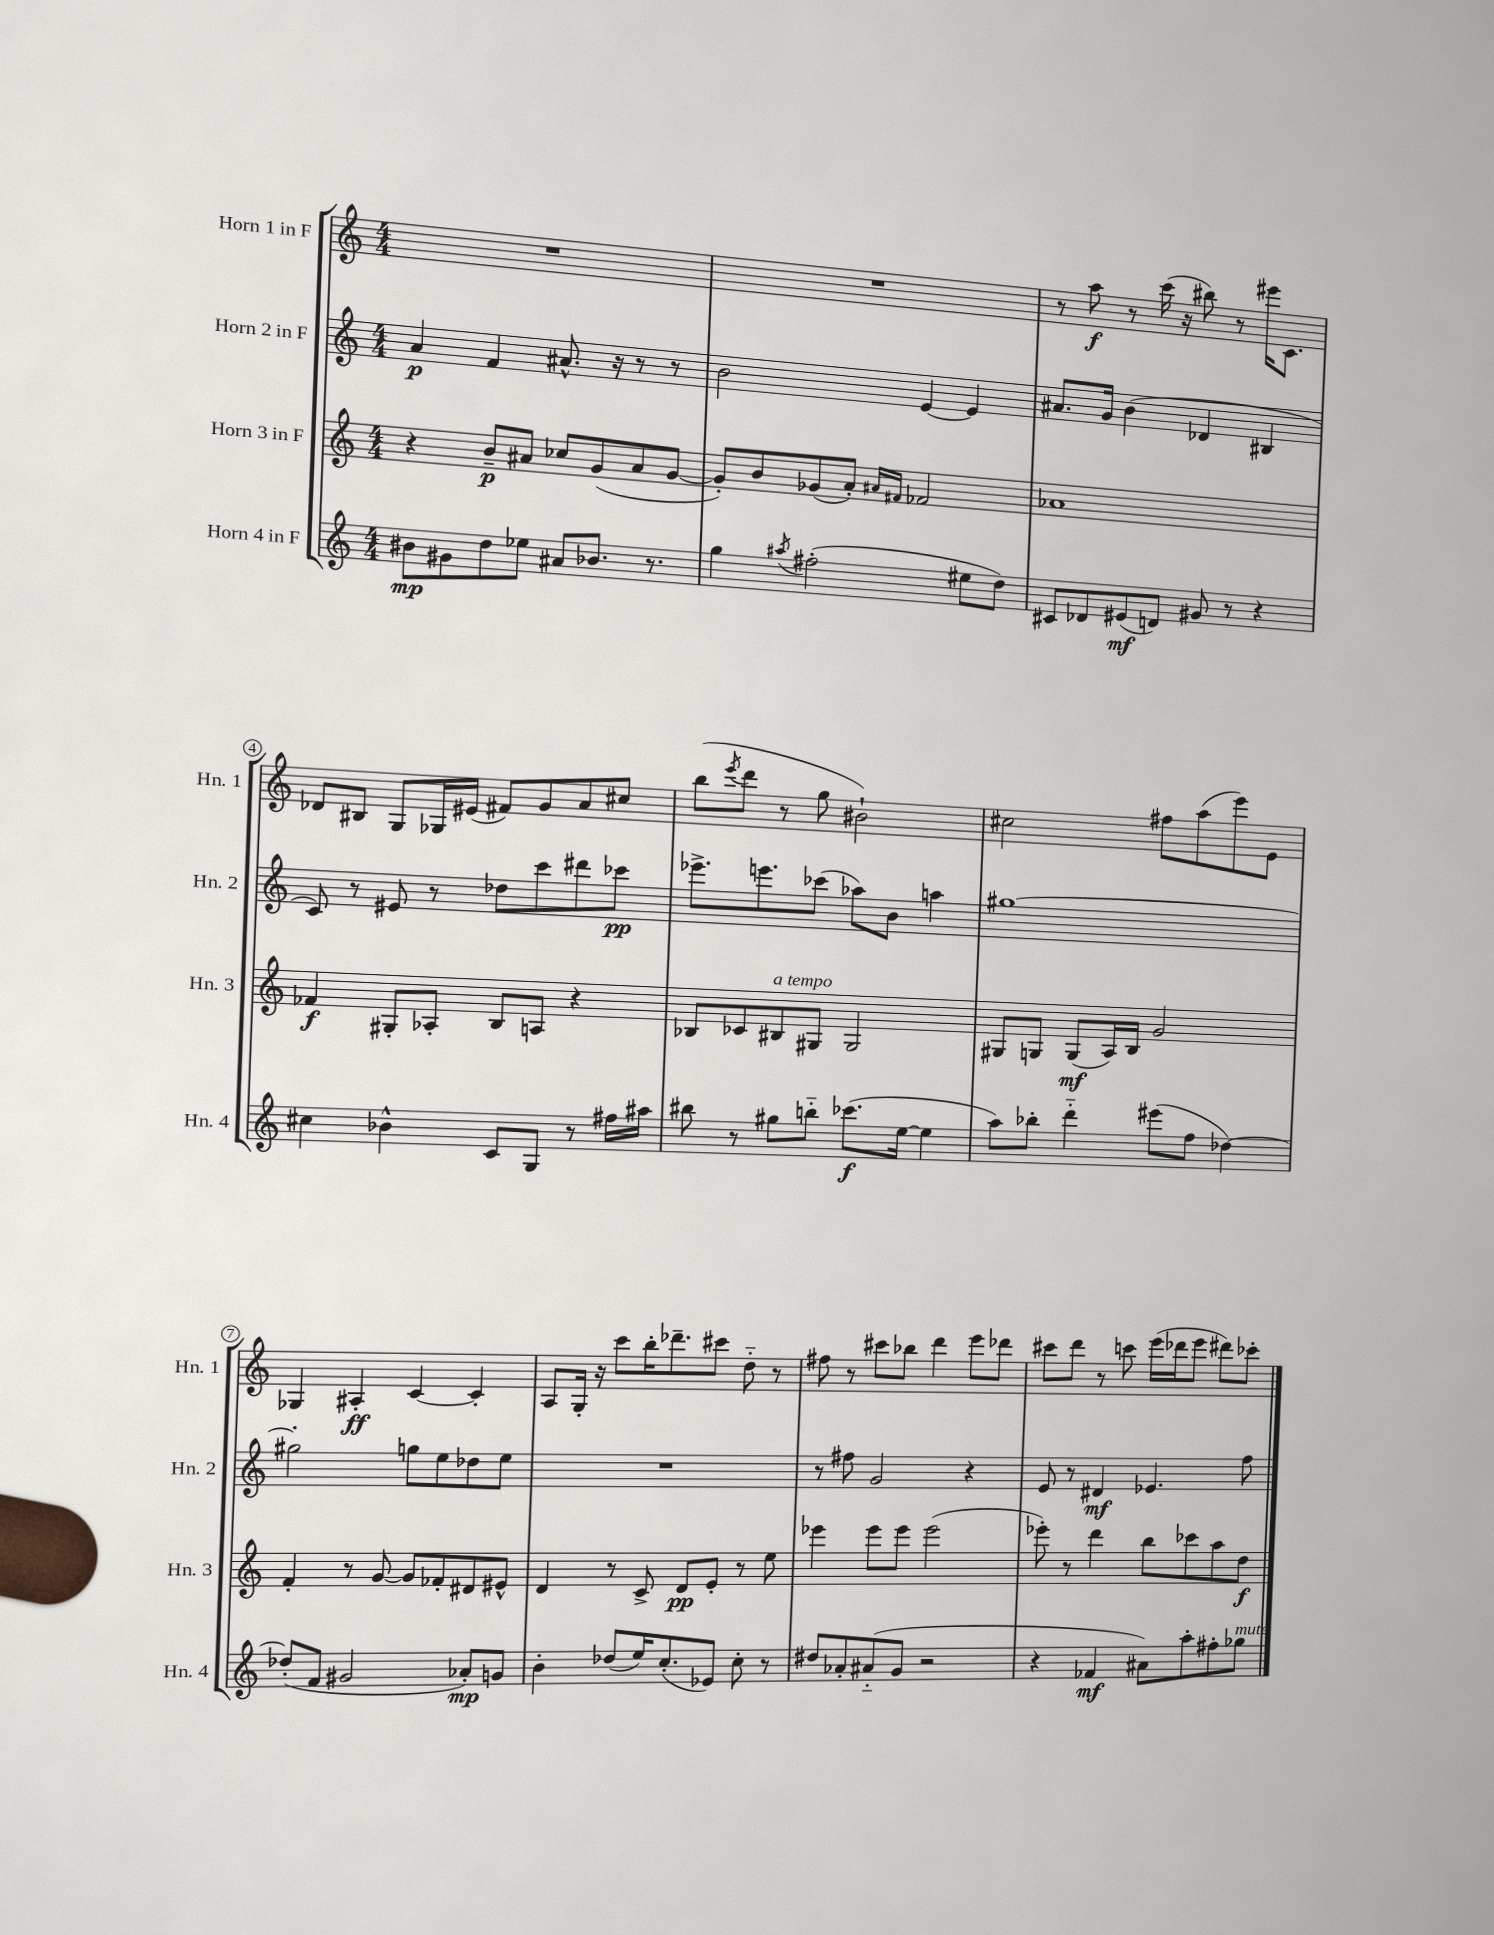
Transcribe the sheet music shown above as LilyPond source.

<<
\new StaffGroup <<
\new Staff = "s0" \with { instrumentName = "Horn 1 in F" shortInstrumentName = "Hn. 1" } {
    \clef treble \key c \major \numericTimeSignature \time 4/4
    R1 |
    R1 |
    r8 a''8\f r8 c'''16( r16 bis''8) r8 eis'''16 c'8. |
    des'8 bis8 g8 ges16 eis'16( fis'8) g'8 a'8 cis''8 |
    b''8( \acciaccatura { e'''8 } d'''8 r8 g''8 bis'2-!) |
    cis''2 fis''8 a''8( e'''8) e'8 |
    ges4 ais4-.\ff c'4~ c'4-. |
    a8 g16-. r16 c'''8 b''16-. des'''8.-- cis'''8 d''8-_ r8 |
    fis''8 r8 cis'''8 bes''8 d'''4 e'''8 des'''8 |
    cis'''8 d'''8 r8 c'''8 e'''16( des'''16 e'''8 dis'''8) ces'''8-. \bar "|." |
}
\new Staff = "s1" \with { instrumentName = "Horn 2 in F" shortInstrumentName = "Hn. 2" } {
    \clef treble \key c \major \numericTimeSignature \time 4/4
    a'4\p f'4 ais'8.-^ r16 r8 r8 |
    b'2 e'4~ e'4 |
    ais'8. g'16 b'4( des'4 bis4 |
    c'8) r8 eis'8 r8 des''8 c'''8 dis'''8 ces'''8\pp |
    ees'''8.-> e'''8. ces'''8( aes''8) b'8 a''4 |
    gis''1~ |
    gis''2-. g''8 e''8 des''8 e''8 |
    R1 |
    r8 fis''8 g'2 r4 |
    e'8 r8 dis'4\mf ees'4. f''8 \bar "|." |
}
\new Staff = "s2" \with { instrumentName = "Horn 3 in F" shortInstrumentName = "Hn. 3" } {
    \clef treble \key c \major \numericTimeSignature \time 4/4
    r4 b'8--\p ais'8 ces''8 g'8( ais'8 g'8~ |
    g'8-.) b'8 ges'8( a'8-.) \grace { ais'16 fis'16 } fes'2 |
    aes'1 |
    fes'4\f gis8-. aes8-. b8 a8 r4 |
    bes8 ces'8 bis8^\markup { \italic "a tempo" } gis8 gis2 |
    gis8 g8 g8\mf( a16) b16 g'2 |
    f'4-. r8 g'8~ g'8 fes'8-. dis'8 eis'8-^ |
    d'4 r8 c'8-> d'8\pp e'8-. r8 e''8 |
    ees'''4 ees'''8 ees'''8 ees'''2( |
    ees'''8-.) r8 d'''4 b''8 ces'''8 a''8 d''8\f \bar "|." |
}
\new Staff = "s3" \with { instrumentName = "Horn 4 in F" shortInstrumentName = "Hn. 4" } {
    \clef treble \key c \major \numericTimeSignature \time 4/4
    bis'8\mp gis'8 d''8 ees''8 ais'8 bes'8. r8. |
    g''4 \acciaccatura { ais''8 } fis''2-.( eis''8 d''8) |
    cis'8 des'8 eis'8\mf( d'8) gis'8 r8 r4 |
    cis''4 bes'4-^ c'8 g8 r8 fis''16 ais''16 |
    bis''8 r8 gis''8 b''8-_ ces'''8.\f( e''16~ e''4 |
    a''8) bes''8-. d'''4-_ eis'''8( f''8 des''4~) |
    des''8-.( f'8 gis'2 aes'8-.\mp) g'8 |
    b'4-. des''8( e''16) c''8.-.( ees'8) c''8-. r8 |
    dis''8 aes'8-. ais'8-_( g'8 r2 |
    r4 fes'4\mf ais'8) a''8-. fis''8-. ges''8^\markup { \italic "mute" } \bar "|." |
}
>>
>>
\layout { \context { \Score \override BarNumber.stencil = #(make-stencil-circler 0.1 0.3 ly:text-interface::print) } }
